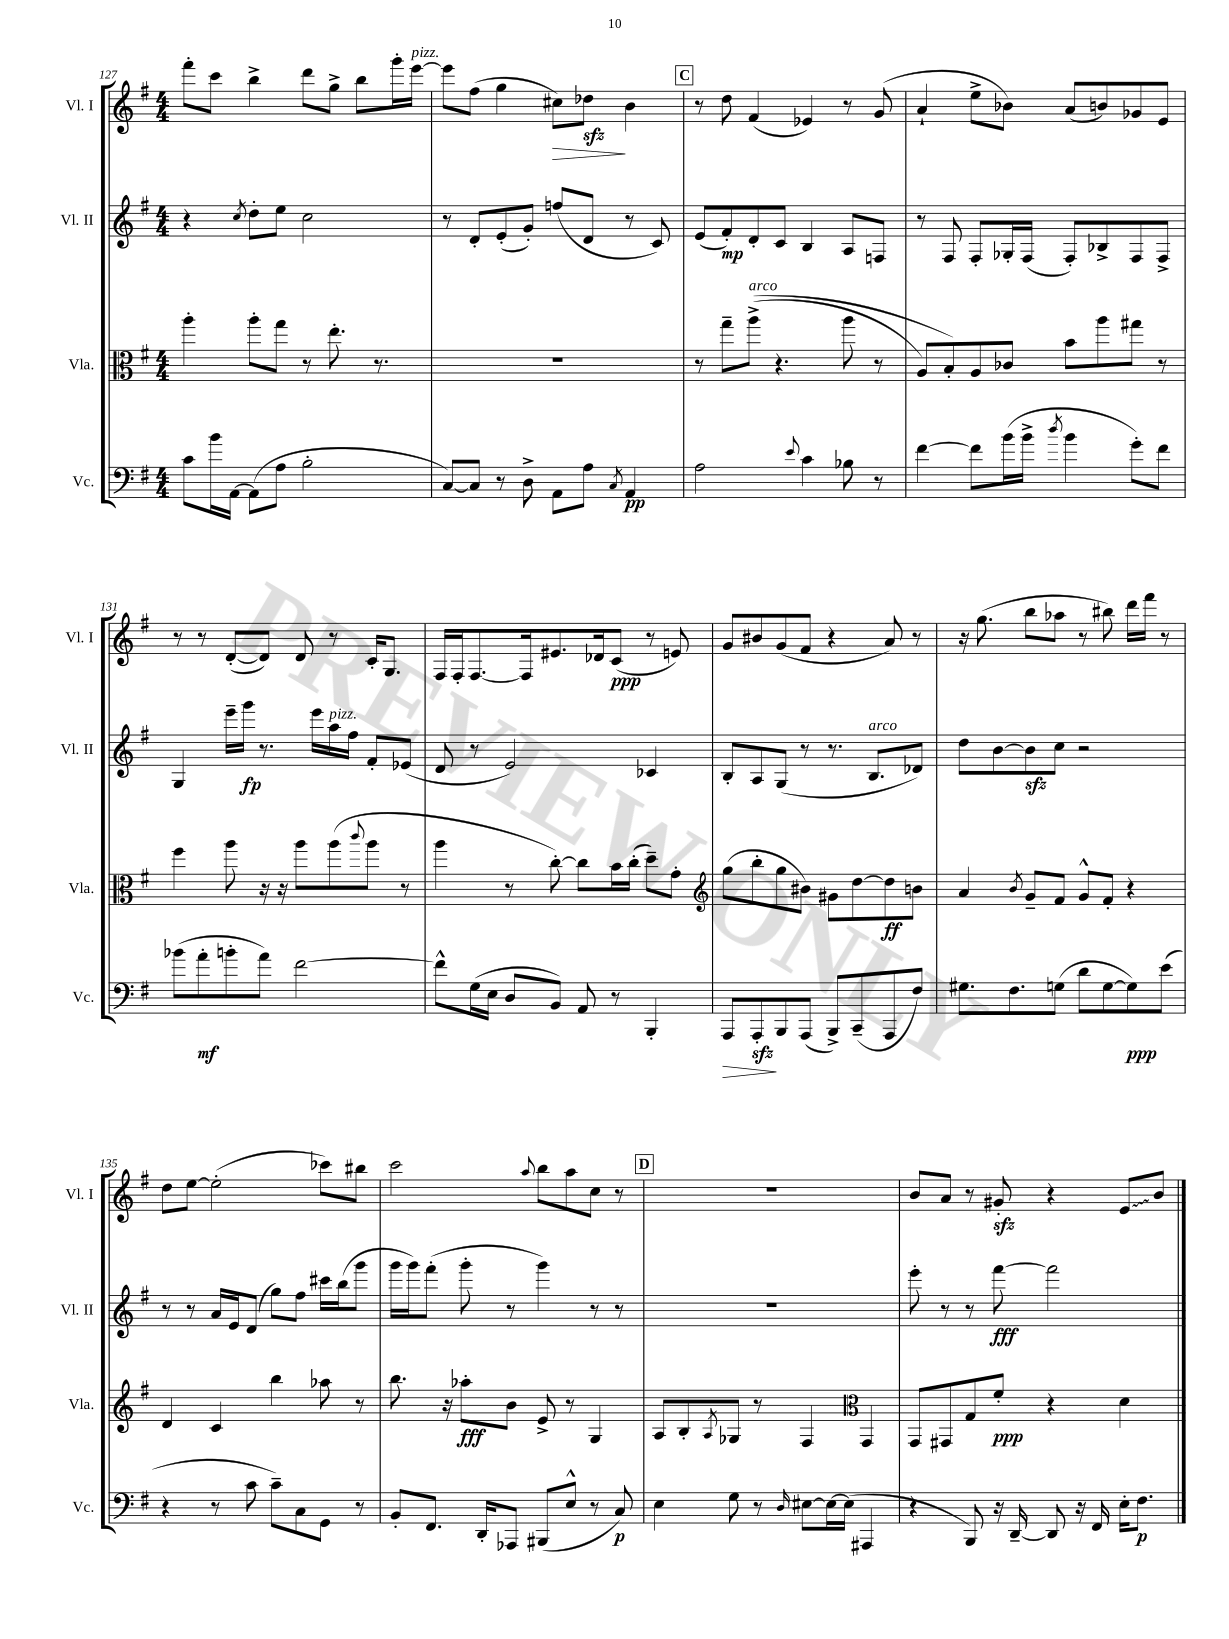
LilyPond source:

<<
\new StaffGroup <<
\new Staff = "s0" \with { instrumentName = "Vl. I" shortInstrumentName = "Vl. I" } {
    \clef treble \key g \major \numericTimeSignature \time 4/4
    fis'''8-. c'''8 b''4-> d'''8 g''8-> b''8 g'''16-. e'''16~^\markup { \italic "pizz." } |
    e'''8 fis''8( g''4 cis''8\>) des''8\sfz\! b'4 |
    \mark \markup { \box "C" } r8 d''8 fis'4( ees'4) r8 g'8( |
    a'4-! e''8-> bes'8) a'8( b'8) ges'8 e'8 |
    r8 r8 d'8~-.( d'8) d'8 r8 c'16-. g8. |
    fis16 fis16-. fis8.~ fis16 eis'8. des'16 c'8\ppp( r8 e'8) |
    g'8 bis'8 g'8( fis'8 r4 a'8) r8 |
    r16 g''8.( b''8 aes''8 r8 bis''8) d'''16 fis'''16 r8 |
    d''8 e''8~ e''2-.( ces'''8) bis''8 |
    c'''2 \appoggiatura { a''8 } b''8 a''8 c''8 r8 |
    \mark \markup { \box "D" } R1 |
    b'8 a'8 r8 gis'8-.\sfz r4 \once \override Glissando.style = #'zigzag e'8\glissando b'8 \bar "|." |
}
\new Staff = "s1" \with { instrumentName = "Vl. II" shortInstrumentName = "Vl. II" } {
    \clef treble \key g \major \numericTimeSignature \time 4/4
    r4 \acciaccatura { c''8 } d''8-. e''8 c''2 |
    r8 d'8-. e'8-.( g'8-.) f''8( d'8 r8 c'8) |
    \mark \markup { \box "C" } e'8( fis'8-.\mp) d'8-. c'8 b4 a8 f8 |
    r8 fis8 fis8-. ges16-. fis16( fis8-.) bes8-> fis8 fis8-> |
    g4 e'''16-- g'''16\fp r8. e'''16 a''16^\markup { \italic "pizz." } fis''16 fis'8-. ees'8( |
    d'8 r8 e'2) ces'4 |
    b8-. a8 g8( r8 r8. b8.^\markup { \italic "arco" } des'8) |
    d''8 b'8~ b'8\sfz c''8 r2 |
    r8 r8 a'16 e'16 d'8( g''8) fis''8 cis'''16 b''16( g'''8 |
    g'''16 g'''16) fis'''8-.( g'''8-. r8 g'''4) r8 r8 |
    \mark \markup { \box "D" } R1 |
    e'''8-. r8 r8 fis'''8~\fff fis'''2 \bar "|." |
}
\new Staff = "s2" \with { instrumentName = "Vla." shortInstrumentName = "Vla." } {
    \clef alto \key g \major \numericTimeSignature \time 4/4
    a''4-. a''8-. g''8 r8 e''8.-. r8. |
    R1 |
    \mark \markup { \box "C" } r8 g''8-- a''8->^\markup { \italic "arco" }(\( r4. a''8 r8 |
    a8) b8-.\) a8 ces'8 b'8 a''8 gis''8 r8 |
    fis''4 a''8 r16 r16 a''8 a''8( \appoggiatura { c'''8 } a''8 r8 |
    a''4 r8 c''8~-.) c''8 b'16 c''16-.( d''8--) g'8-. |
    \clef treble g''8( b''8-. g''8 bis'8) gis'8 d''8~ d''8\ff b'8 |
    a'4 \acciaccatura { b'8 } g'8-- fis'8 g'8-^ fis'8-. r4 |
    d'4 c'4 b''4 aes''8 r8 |
    b''8. r16 aes''8-.\fff b'8 e'8-> r8 g4 |
    \mark \markup { \box "D" } a8 b8-. \acciaccatura { a8 } ges8 r8 fis4 \clef alto g,4 |
    g,8 gis,8 g8 fis'8-.\ppp r4 d'4 \bar "|." |
}
\new Staff = "s3" \with { instrumentName = "Vc." shortInstrumentName = "Vc." } {
    \clef bass \key g \major \numericTimeSignature \time 4/4
    c'8 b'16 a,16~ a,8( a8 b2-. |
    c8~) c8 r8 d8-> a,8 a8 \acciaccatura { c8 } a,4\pp |
    \mark \markup { \box "C" } a2 \appoggiatura { e'8 } c'4 bes8 r8 |
    fis'4~ fis'8 b'16( b'16-> \acciaccatura { d''8 } b'4 g'8-.) fis'8 |
    bes'8( a'8-.\mf b'8-. a'8) fis'2~ |
    fis'8-^ g16( e16 d8 b,8) a,8 r8 b,,4-. |
    a,,8\> a,,8-.\sfz\! b,,8 a,,8( b,,8->) c,8--( a,,8 fis8) |
    gis8. fis8. g8( d'8 g8~ g8\ppp) e'8( |
    r4 r8 c'8 c'8--) c8 g,8 r8 |
    b,8-. fis,8. d,16-. aes,,8 bis,,8( e8-^ r8 c8\p) |
    \mark \markup { \box "D" } e4 g8 r8 \grace { d16 } eis8~ eis16~ eis16( ais,,4 |
    r4 b,,8) r16 d,16~-- d,8 r16 fis,16 e16-. fis8.\p \bar "|." |
}
>>
>>
\layout { \context { \Score currentBarNumber = #127 } }
